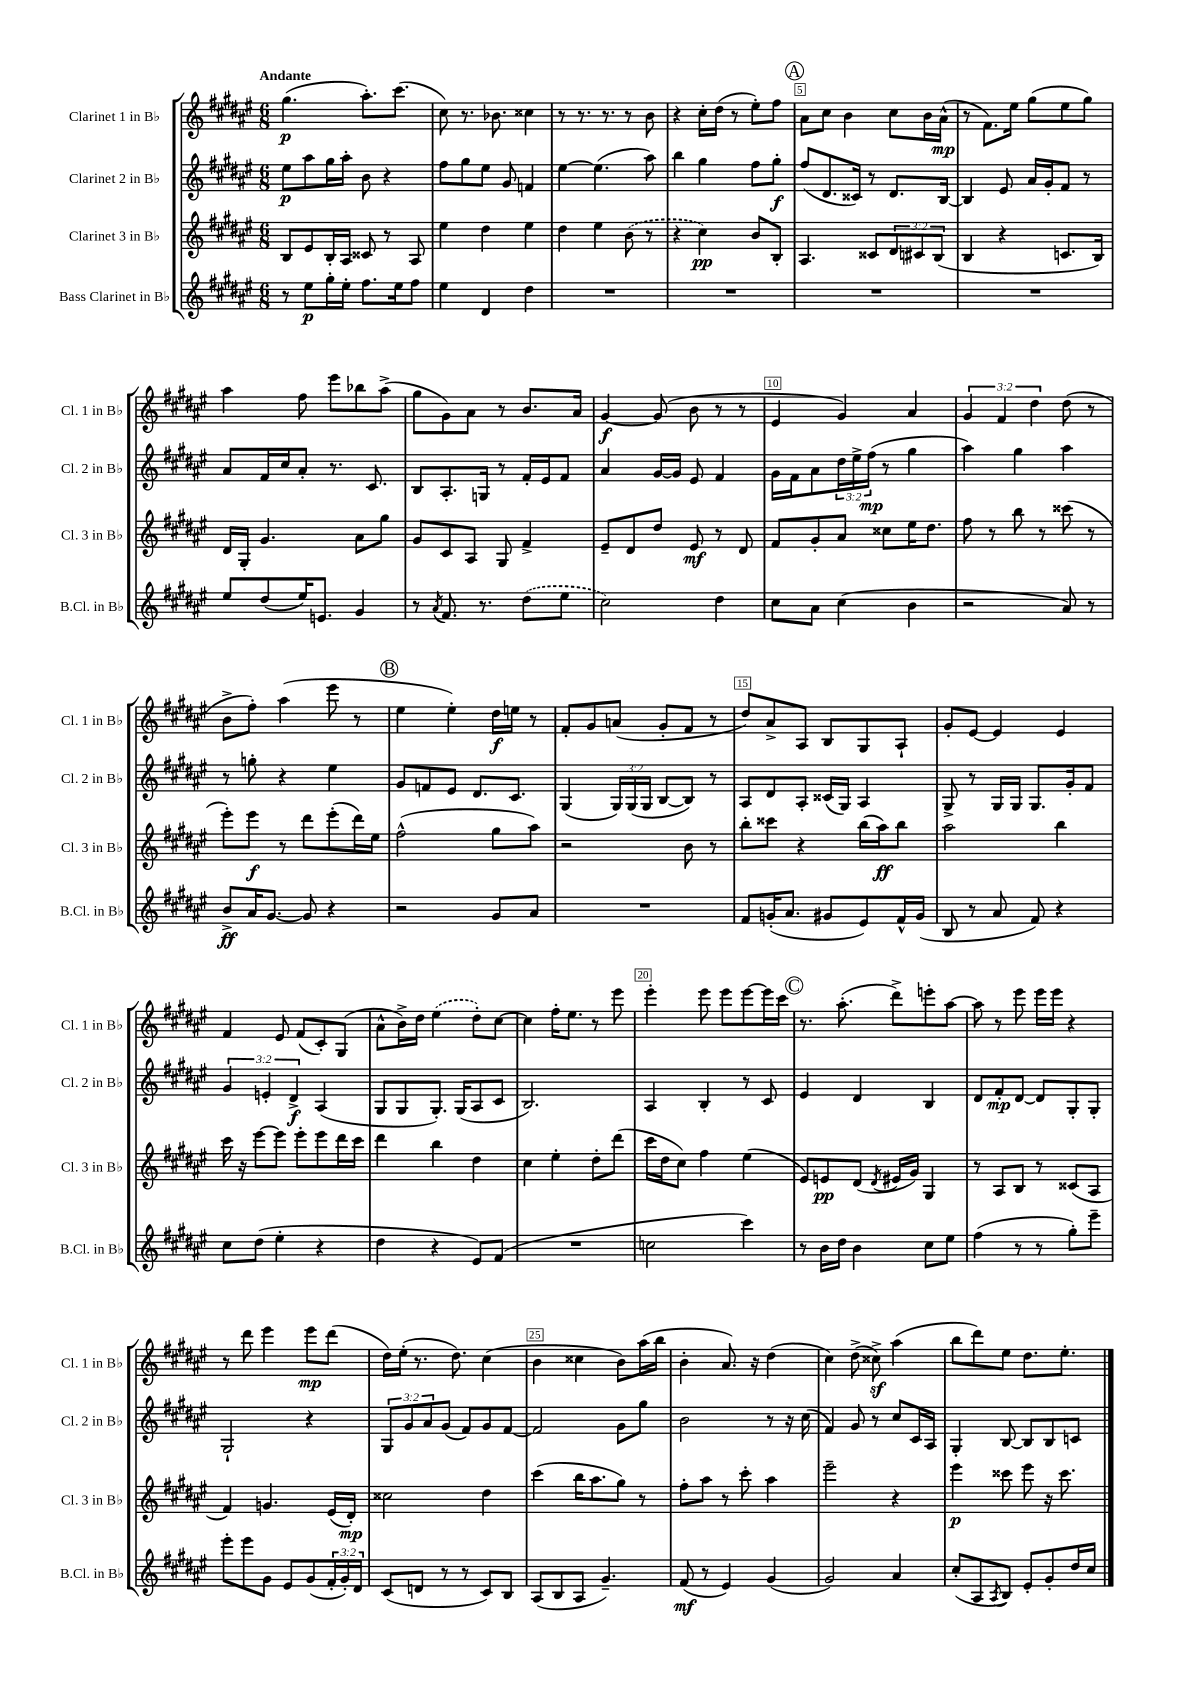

**kern	**kern	**kern	**kern
*staff4	*staff3	*staff2	*staff1
*clefG2	*clefG2	*clefG2	*clefG2
*k[f#c#g#d#a#e#]	*k[f#c#g#d#a#e#]	*k[f#c#g#d#a#e#]	*k[f#c#g#d#a#e#]
*M6/8	*M6/8	*M6/8	*M6/8
8r	8B	8ee#	(4.gg#
8ee#	8e#	8aa#	.
16gg#'	16B'	16gg#	.
16ee#'	16A#	16aa#'	.
8.ff#	8c##	8b	8.aa#')
.	8r	4r	.
16ee#	.	.	(8.ccc#
8ff#	8A#	.	.
=	=	=	=
4ee#	4ee#	8ff#	8cc#)
.	.	8gg#	8.r
4d#	4dd#	8ee#	.
.	.	.	8.b-
.	.	8g#	.
4dd#	4ee#	4f	4cc##
=	=	=	=
2.r	4dd#	[4ee#	8r
.	.	.	8.r
.	4ee#	(4.ee#]	.
.	.	.	8.r
.	(8b	.	8r
.	8r	8aa#)	8b
=	=	=	=
2.r	4r	4bb	4r
.	4cc#)	4gg#	16cc#'
.	.	.	(16dd#
.	.	.	8r
.	8b	8ff#	8ee#')
.	8B'	8gg#'	8ff#
=	=	=	=
2.r	4.A#	(8ff#	8a#
.	.	8.d#	8cc#
.	.	.	4b
.	.	16c##)	.
.	8c##	8r	.
.	12d#	8.d#	8cc#
.	12c#	.	.
.	.	.	16b
.	(12B	.	.
.	.	[16B	(16a#^^
=	=	=	=
2.r	4B	4B]	8r
.	.	.	8.f#)
.	4r	8e#	.
.	.	.	16ee#
.	.	16a#	(8gg#
.	.	16g#'	.
.	8.c	8f#	8ee#
.	.	8r	8gg#)
.	16B)	.	.
=	=	=	=
8ee#	16d#	8a#	4aa#
.	16G#'	.	.
(8dd#	4.g#	16f#	.
.	.	16cc#	.
16ee#)	.	8a#'	8ff#
8.e	.	.	.
.	.	8.r	8eee#
4g#	8a#	.	8bb-
.	.	8.c#	.
.	8gg#	.	(8aa#^
=	=	=	=
8r	8g#	8B	8gg#
8qa#	.	.	.
8.f#	8c#	8.A#'	8g#)
.	8A#	.	8a#
8.r	.	16G	.
.	8G#	8r	8r
(8dd#	4f#^	16f#'	8.b
.	.	16e#	.
8ee#	.	8f#	.
.	.	.	16a#
=	=	=	=
2cc#)	8e#~	4a#	[4g#
.	8d#	.	.
.	8dd#	[16g#	(8g#]
.	.	16g#]	.
.	8e#	8e#	8b
4dd#	8r	4f#	8r
.	8d#	.	8r
=	=	=	=
8cc#	8f#	16g#	4e#
.	.	16f#	.
8a#	8g#'	8a#	.
(4cc#	8a#	24dd#	4g#)
.	.	24ee#^	.
.	.	(24ff#	.
.	8cc##	8r	.
4b	16ee#	4gg#	4a#
.	8.dd#	.	.
=	=	=	=
2r	8ff#	4aa#)	6g#
.	8r	.	.
.	.	.	6f#
.	8bb	4gg#	.
.	.	.	6dd#
.	8r	.	.
8a#)	(8ccc##	4aa#	(8dd#
8r	8r	.	8r
=	=	=	=
8b^	8eee#')	8r	8b^
16a#	8eee#	8gg'	8ff#')
[8.g#	.	.	.
.	8r	4r	(4aa#
8g#]	8ddd#	.	.
4r	(8eee#'	4ee#	8eee#
.	16ddd#)	.	8r
.	16ee#	.	.
=	=	=	=
2r	(2ff#^^	8g#	4ee#
.	.	8f	.
.	.	8e#	4ee#')
.	.	8.d#	.
8g#	8gg#	.	16dd#
.	.	8.c#	16ee
8a#	8aa#)	.	8r
=	=	=	=
2.r	2r	(4G#	8f#'
.	.	.	8g#
.	.	24G#)	(8a
.	.	(24G#	.
.	.	24G#	.
.	.	[8B	8g#'
.	8b	8B])	8f#
.	8r	8r	8r
=	=	=	=
8f#	8bb'	8A#	8dd#)
(16g'	8ccc##	8d#	8a#^
8.a#	.	.	.
.	4r	8A#'	8A#
8g#	.	(16c##	8B
.	.	16G#)	.
8e#)	(16bb	4A#	8G#
.	16aa#)	.	.
16f#^^	8bb	.	8A#`
(16g#	.	.	.
=	=	=	=
8B	2aa#	8G#^	8g#'
8r	.	8r	[8e#
8a#	.	16G#	4e#]
.	.	16G#	.
8f#)	.	8.G#	.
4r	4bb	.	4e#
.	.	16g#'	.
.	.	8f#	.
=	=	=	=
8cc#	16ccc#	6g#	4f#
.	16r	.	.
(8dd#	[8eee#	.	.
.	.	6e'	.
4ee#'	8eee#]	.	8e#
.	.	6d#^	.
.	8eee#'	.	(8f#
4r	8eee#	(4A#	8c#')
.	16ddd#	.	(8G#
.	16ccc#	.	.
=	=	=	=
4dd#	4ddd#	8G#	8a#^^
.	.	8G#	16b^)
.	.	.	16dd#
4r	4bb	8.G#')	(4ee#
.	.	(16G#	.
8e#)	4dd#	8A#	8dd#')
(8f#	.	8c#	[8cc#
=	=	=	=
2.r	4cc#	2.B)	4cc#]
.	4ee#'	.	16ff#'
.	.	.	8.ee#
.	8dd#'	.	8r
.	(8ddd#	.	8eee#
=	=	=	=
2cc	16ccc#	4A#	4eee#'
.	16dd#	.	.
.	8cc#)	.	.
.	4ff#	4B'	8eee#
.	.	.	8eee#
4ccc#)	(4ee#	8r	[8eee#
.	.	8c#	16eee#]
.	.	.	16ccc#
=	=	=	=
8r	8e#)	4e#	8.r
16b	8e	.	.
16dd#	.	.	(8.aa#'
4b	(8d#	4d#	.
.	8qd#	.	.
.	16e#	.	8ddd#^)
.	16g#)	.	.
8cc#	4G#	4B	8eee'
8ee#	.	.	[8aa#
=	=	=	=
(4ff#	8r	8d#	8aa#]
.	8A#	8f#'	8r
8r	8B	[8d#	8eee#
8r	8r	8d#]	16eee#
.	.	.	16eee#
8gg#')	(8c##	8G#'	4r
8eee#~	8A#	8G#'	.
=	=	=	=
8eee#'	4f#)	2G#`	8r
8eee#	.	.	8ddd#
8g#	4.g	.	4eee#
8e#	.	.	.
(8g#	.	4r	8eee#
24f#'	(16e#	.	(8ddd#
24g#')	.	.	.
.	16d#')	.	.
24d#	.	.	.
=	=	=	=
(8c#	2cc##	12G#	16dd#)
.	.	.	(16ee#'
.	.	12g#	.
8d	.	.	8.r
.	.	12a#	.
8r	.	(8g#	.
.	.	.	8.dd#)
8r	.	8f#)	.
8c#)	4dd#	8g#	(4cc#
8B	.	[8f#	.
=	=	=	=
(8A#	(4ccc#	2f#]	4b
8B	.	.	.
8A#	16bb	.	4cc##
.	8.aa#	.	.
4.g#~)	.	.	.
.	8gg#)	8g#	8b)
.	8r	8gg#	(16aa#
.	.	.	16bb
=	=	=	=
(8f#	8ff#'	2b	4b'
8r	8aa#	.	.
4e#)	8r	.	8.a#)
.	8ccc#'	.	.
.	.	.	16r
(4g#	4aa#	8r	(4dd#
.	.	16r	.
.	.	(16cc#	.
=	=	=	=
2g#)	2eee#~	4f#)	4cc#)
.	.	8g#	(8dd#^
.	.	8r	8cc##^)
4a#	4r	8cc#	(4aa#
.	.	16c#	.
.	.	16A#	.
=	=	=	=
(8cc#'	4eee#	4G#'	8bb
8A#	.	.	8ddd#)
8qA#	.	.	.
8B)	8ccc##	[8B	8ee#
8e#'	8eee#	8B]	8.dd#
8g#'	16r	8B	.
.	8.ccc##	.	8.ee#'
16dd#	.	8c	.
16cc#	.	.	.
==	==	==	==
*-	*-	*-	*-
